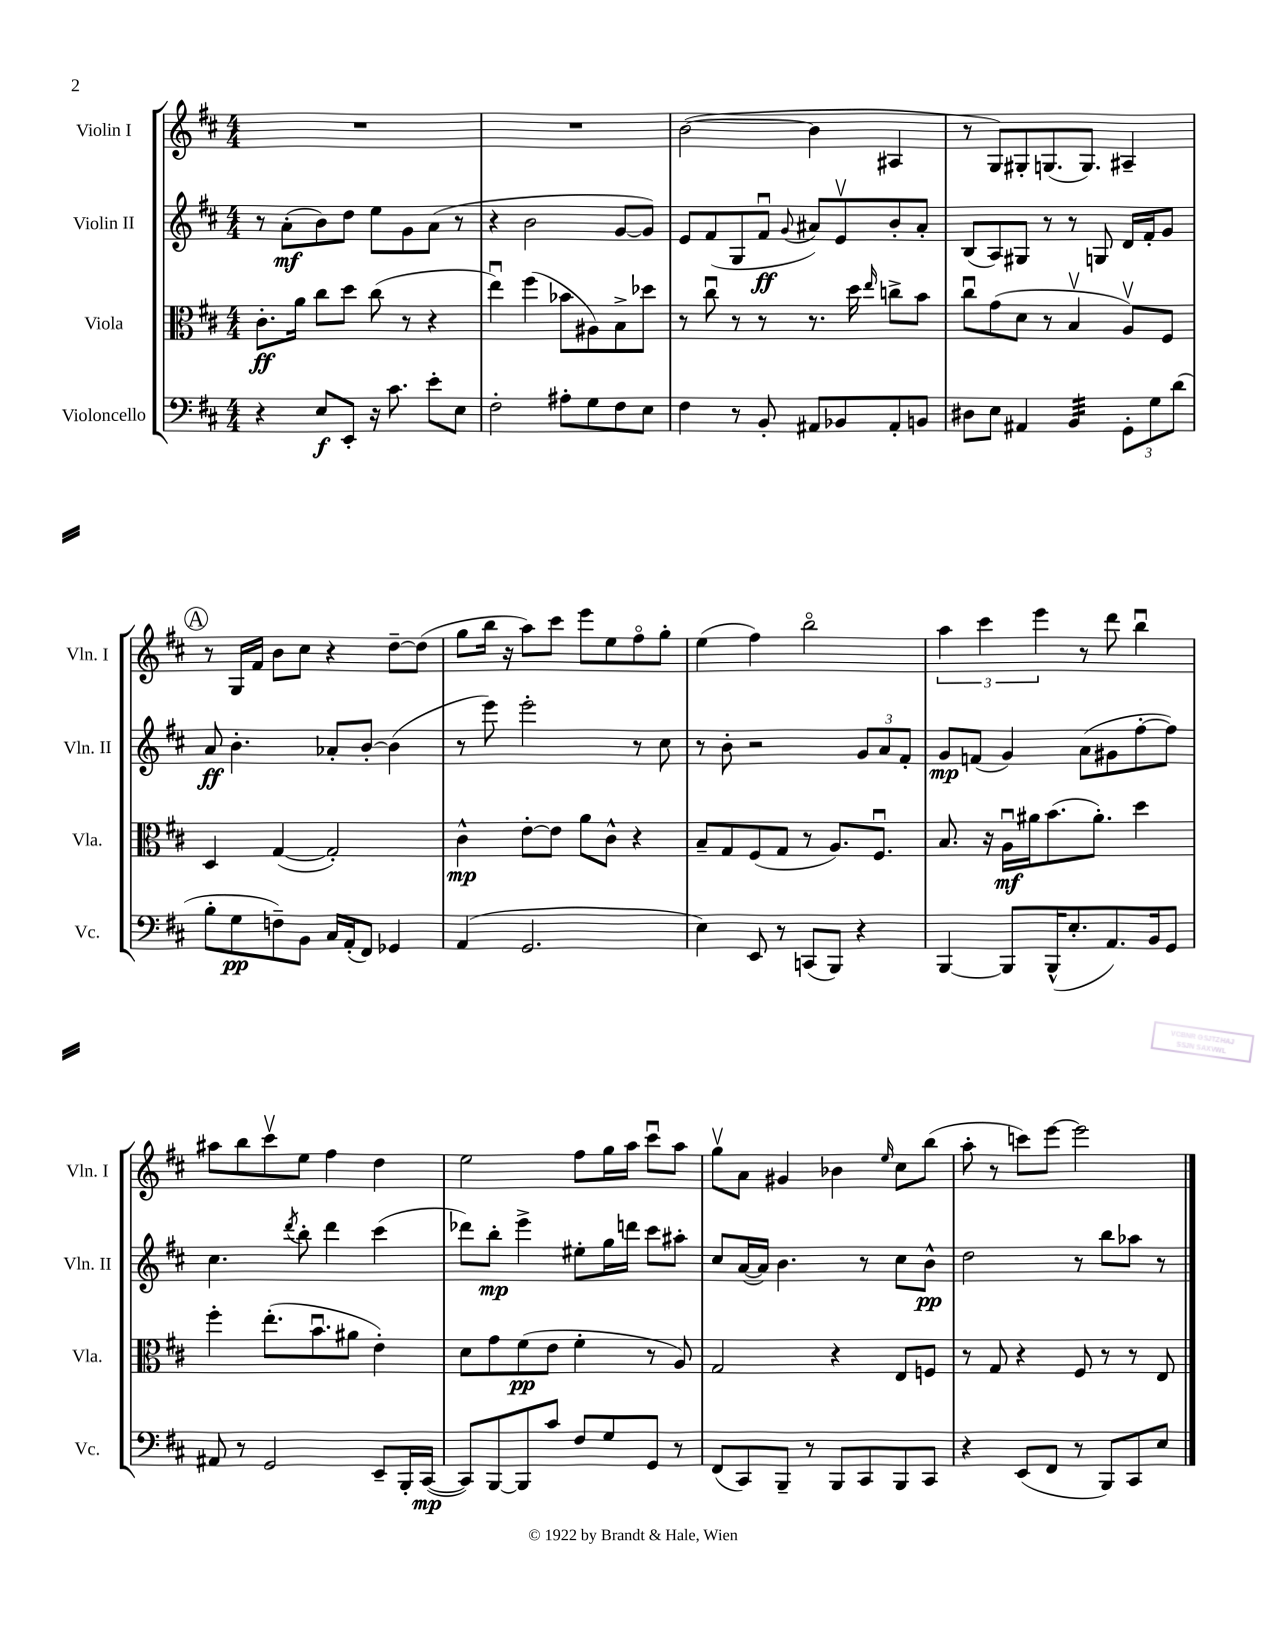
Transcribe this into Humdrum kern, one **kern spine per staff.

**kern	**kern	**kern	**kern
*staff4	*staff3	*staff2	*staff1
*clefF4	*clefC3	*clefG2	*clefG2
*k[f#c#]	*k[f#c#]	*k[f#c#]	*k[f#c#]
*M4/4	*M4/4	*M4/4	*M4/4
4r	8.c#'	8r	1r
.	.	(8a'	.
.	16a	.	.
8E	8cc#	8b)	.
8EE'	8dd	8dd	.
16r	(8cc#	8ee	.
8.c#	.	.	.
.	8r	8g	.
8e'	4r	(8a	.
8E	.	8r	.
=	=	=	=
2F#'	4eeu)	4r	1r
.	(4ff#	2b	.
8A#'	8b-	.	.
8G	8A#)	.	.
8F#	8B^	[8g	.
8E	8dd-	8g])	.
=	=	=	=
4F#	8r	8e	([2b
.	8cc#u	(8f#	.
8r	8r	8G	.
8BB'	8r	8f#u	.
.	.	8qqg	.
8AA#	8.r	8a#)	4b]
8BB-	.	8ev	.
.	16dd	.	.
.	16qqee	.	.
8AA#'	8cc^	8b'	4A#
8BB	8b	8a#'	.
=	=	=	=
8D#	8cc#u	(8B	8r
8E	(8g	8A)	8G)
4AA#	8d	8G#	8G#'
.	8r	8r	(8.G
4BB	4Bv	8r	.
.	.	.	8.G)
.	.	8G	.
12GG'	8Av)	16d	4A#~
.	.	16f#'	.
12G	.	.	.
.	8F#	8g	.
(12d	.	.	.
=	=	=	=
8B'	4D	8a	8r
8G	.	4.b'	16G
.	.	.	16f#
8F~)	([4G	.	8b
8BB	.	.	8cc#
16C#	2G'])	8a-'	4r
(16AA'	.	.	.
8FF#)	.	[8b'	.
4GG-	.	(4b]	[8dd~
.	.	.	(8dd]
=	=	=	=
(4AA	4c#^^	8r	8gg
.	.	8eee)	16bb
.	.	.	16r
2.GG	[8e'	2eee'	8aa)
.	8e]	.	8ccc#
.	8a	.	8eee
.	8c#^^	.	8ee
.	4r	8r	8ff#o
.	.	8cc#	8gg'
=	=	=	=
4E)	8B~	8r	(4ee
.	8G	8b'	.
8EE	(8F#	2r	4ff#)
8r	8G	.	.
(8CC	8r	.	2bbo
8BBB)	8.A)	.	.
4r	.	12g	.
.	8.F#u	.	.
.	.	12a	.
.	.	12f#'	.
=	=	=	=
[4BBB	8.B	8g	6aa
.	.	(8f	.
.	.	.	6ccc#
.	16r	.	.
8BBB]	16Au	4g)	.
.	16a#	.	.
.	.	.	6eee
(16BBB^^	(8.b	.	.
8.E'	.	.	.
.	.	(8a	8r
.	8.a#')	.	.
8.AA)	.	8g#	8ddd
.	4dd	[8ff#'	4bbu
16BB	.	.	.
8GG	.	8ff#])	.
=	=	=	=
8AA#	4ff#'	4.cc#	8aa#
8r	.	.	8bb
2GG	(8.ee'	.	8ccc#v
.	.	8qddd	.
.	.	8bb'	8ee
.	8.bu	.	.
.	.	4ddd	4ff#
.	8a#	.	.
8EE~	4e')	(4ccc#	4dd
16BBB'	.	.	.
([16CC#	.	.	.
=	=	=	=
8CC#])	8d	8ddd-)	2ee
[8BBB	8g	8bb'	.
8BBB]	(8f#	4eee^	.
8c#	8e	.	.
8F#	4f#'	8ee#'	8ff#
8G	.	16gg	16gg
.	.	16ddd	16aa
8GG	8r	8ccc#	8ccc#u
8r	8A)	8aa#'	8aa
=	=	=	=
(8FF#	2G	8cc#	8ggv
8CC#)	.	([16a	8a
.	.	16a])	.
8BBB~	.	4.b	4g#
8r	.	.	.
8BBB	4r	.	4b-
8CC#	.	8r	.
.	.	.	16qqee
8BBB	8E	8cc#	8cc#
8CC#	8F	8b^^	(8bb
=	=	=	=
4r	8r	2dd	8aa'
.	8G	.	8r
(8EE	4r	.	8ccc)
8FF#	.	.	[8eee
8r	8F#	8r	2eee]
8BBB)	8r	8bb	.
8CC#	8r	8aa-	.
8E	8E	8r	.
==	==	==	==
*-	*-	*-	*-
